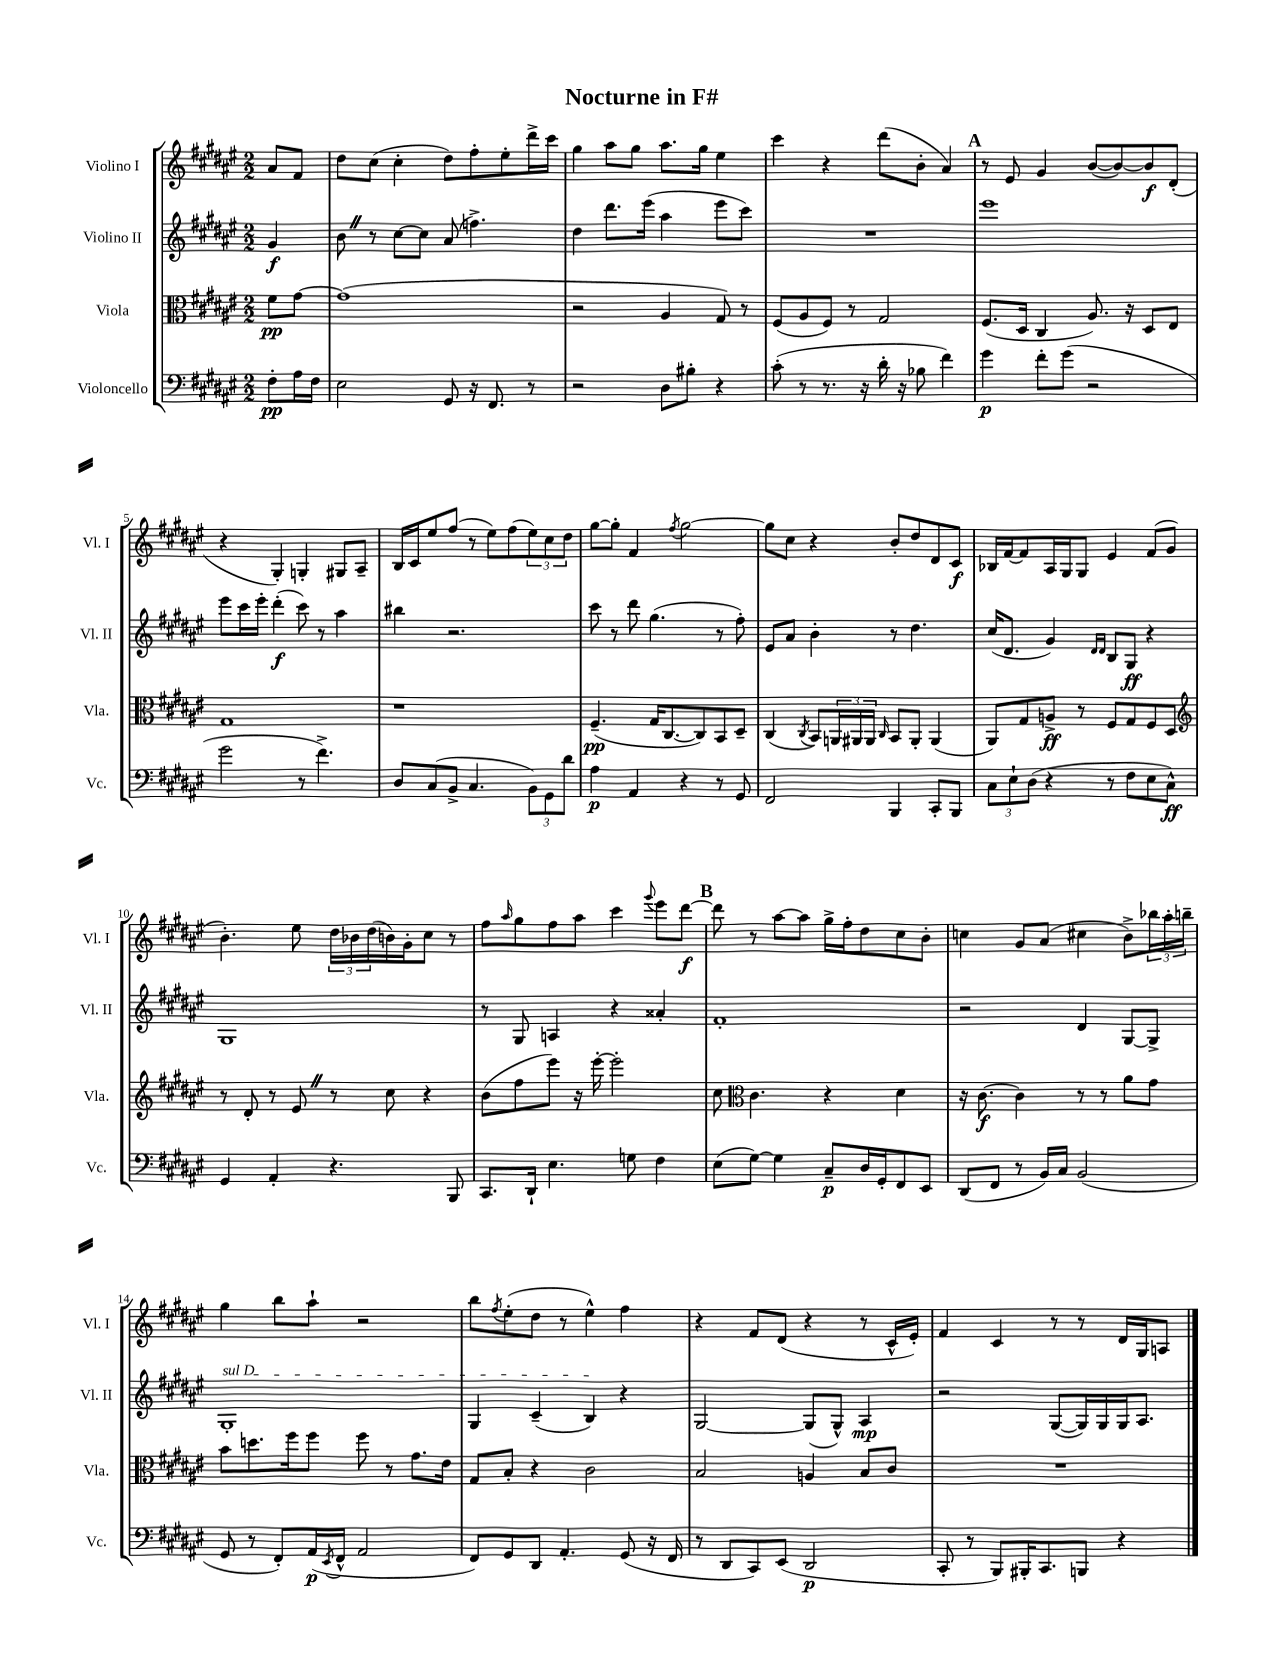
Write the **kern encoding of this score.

**kern	**kern	**kern	**kern
*staff4	*staff3	*staff2	*staff1
*clefF4	*clefC3	*clefG2	*clefG2
*k[f#c#g#d#a#e#]	*k[f#c#g#d#a#e#]	*k[f#c#g#d#a#e#]	*k[f#c#g#d#a#e#]
*M2/2	*M2/2	*M2/2	*M2/2
8F#'	8f#	4g#	8a#
16A#	[8g#	.	8f#
16F#	.	.	.
=	=	=	=
2E#	(1g#]	8b	8dd#
.	.	8r	(8cc#
.	.	[8cc#	4cc#'
.	.	8cc#]	.
8GG#	.	(8a#	8dd#)
16r	.	4.ff^)	8ff#'
8.FF#	.	.	.
.	.	.	8ee#'
8r	.	.	16ddd#^
.	.	.	16ccc#
=	=	=	=
2r	2r	4dd#	4gg#
.	.	8.ddd#	8aa#
.	.	.	8gg#
.	.	(16eee#	.
8D#	4A#	4aa#	8.aa#
8B#'	.	.	.
.	.	.	16gg#
4r	8G#)	8eee#	4ee#
.	8r	8ccc#)	.
=	=	=	=
(8c#'	(8F#	1r	4ccc#
8r	8A#	.	.
8.r	8F#)	.	4r
.	8r	.	.
16r	.	.	.
16d#'	2G#	.	(8ddd#
16r	.	.	.
8B-	.	.	8b'
4f#)	.	.	4a#)
=	=	=	=
4g#	(8.F#	1eee#	8r
.	.	.	8e#
.	16D#	.	.
8f#'	4C#	.	4g#
(8g#	.	.	.
2r	8.A#)	.	([8b
.	.	.	8b_)
.	16r	.	.
.	8D#	.	8b]
.	8E#	.	(8d#'
=	=	=	=
2g#	1G#	8eee#	4r
.	.	16ccc#	.
.	.	16eee#'	.
.	.	(4ddd#'	4G#')
8r	.	8ccc#)	4G'
4.f#^)	.	8r	.
.	.	4aa#	8G#
.	.	.	8A#~
=	=	=	=
8D#	1r	4bb#	16B
.	.	.	16c#
(8C#	.	.	8ee#
8BB^	.	2.r	(8ff#
4.C#	.	.	8r
.	.	.	8ee#)
.	.	.	(8ff#
12BB)	.	.	12ee#)
12GG#	.	.	12cc#
12d#	.	.	12dd#
=	=	=	=
4A#	(4.F#~	8ccc#	[8gg#
.	.	8r	8gg#']
4AA#	.	8ddd#	4f#
.	16G#	(4.gg#	.
.	[8.C#	.	.
.	.	.	8qff#
4r	.	.	[2gg#
.	8C#])	.	.
8r	8BB	8r	.
8GG#	8D#~	8ff#')	.
=	=	=	=
2FF#	(4C#	8e#	8gg#]
.	.	8a#	8cc#
.	8qC#	.	.
.	8BB)	4b'	4r
.	24AA	.	.
.	24AA#	.	.
.	24AA#	.	.
.	16qqC#	.	.
4BBB	8BB	8r	8b'
.	8AA#'	4.dd#	8dd#
8CC#'	(4AA#	.	8d#
8BBB	.	.	8c#
=	=	=	=
12C#	8AA#)	(16cc#	16B-
.	.	8.d#	[16f#
12E#`	.	.	.
.	8G#	.	8f#]
(12D#	.	.	.
4r	8A^	4g#)	16A#
.	.	.	16G#
.	8r	.	8G#
.	.	16qqd#	.
.	.	16qqd#	.
8r	8F#	8B	4e#
8F#	8G#	8G#	.
8E#	8F#	4r	(8f#
8C#^^)	8D#	.	8g#
=	=	=	=
*	*clefG2	*	*
4GG#	8r	1G#	4.b')
.	8d#'	.	.
4AA#'	8r	.	.
.	8e#	.	8ee#
4.r	8r	.	24dd#
.	.	.	24b-
.	.	.	(24dd#
.	8cc#	.	16b)
.	.	.	16g#'
.	4r	.	8cc#
8BBB	.	.	8r
=	=	=	=
8.CC#	(8b	8r	8ff#
.	.	.	16qqaa#
.	8ff#	8G#	8gg#
16DD#`	.	.	.
4.E#	8eee#)	4A	8ff#
.	16r	.	8aa#
.	[16eee#'	.	.
.	2eee#']	4r	4ccc#
8G	.	.	.
.	.	.	8qqggg#
4F#	.	4a##'	8eee#
.	.	.	[8ddd#
=	=	=	=
(8E#	8cc#	1f#'	8ddd#]
*	*clefC3	*	*
[8G#)	4.c#	.	8r
4G#]	.	.	[8aa#
.	.	.	8aa#]
8C#~	4r	.	16gg#^
.	.	.	16ff#'
16D#	.	.	8dd#
16GG#'	.	.	.
8FF#	4d#	.	8cc#
8EE#	.	.	8b'
=	=	=	=
(8DD#	16r	2r	4cc
.	[8.c#	.	.
8FF#	.	.	.
8r	4c#]	.	8g#
16BB)	.	.	(8a#
16C#	.	.	.
(2BB	8r	4d#	4cc#
.	8r	.	.
.	8a#	[8G#	8b^)
.	8g#	8G#^]	24bb-
.	.	.	24aa#'
.	.	.	24bb~
=	=	=	=
8GG#	8b	1G#'	4gg#
8r	8.dd	.	.
8FF#')	.	.	8bb
.	16ff#	.	.
(16AA#	8ff#	.	8aa#`
8qEE#	.	.	.
16FF#^^	.	.	.
2AA#	8ff#	.	2r
.	8r	.	.
.	8.g#	.	.
.	16e#	.	.
=	=	=	=
8FF#)	8G#	4G#	8bb
.	.	.	8qff#
8GG#	8B'	.	(8ee#'
8DD#	4r	(4c#~	8dd#
4.AA#'	.	.	8r
.	2c#	4B)	4ee#^^)
(8GG#	.	4r	4ff#
16r	.	.	.
16FF#	.	.	.
=	=	=	=
8r	2B	[2G#	4r
8DD#	.	.	.
8CC#)	.	.	8f#
(8EE#	.	.	(8d#
2DD#	4A	(8G#]	4r
.	.	8G#^^)	.
.	8B	4A#	8r
.	8c#	.	16c#^^
.	.	.	16e#')
=	=	=	=
8CC#'	1r	2r	4f#
8r	.	.	.
8BBB)	.	.	4c#
16BBB#'	.	.	.
8.CC#	.	.	.
.	.	([8G#	8r
8BBB	.	16G#])	8r
.	.	16G#	.
4r	.	16G#	16d#
.	.	8.A#	16G#
.	.	.	8A
==	==	==	==
*-	*-	*-	*-
